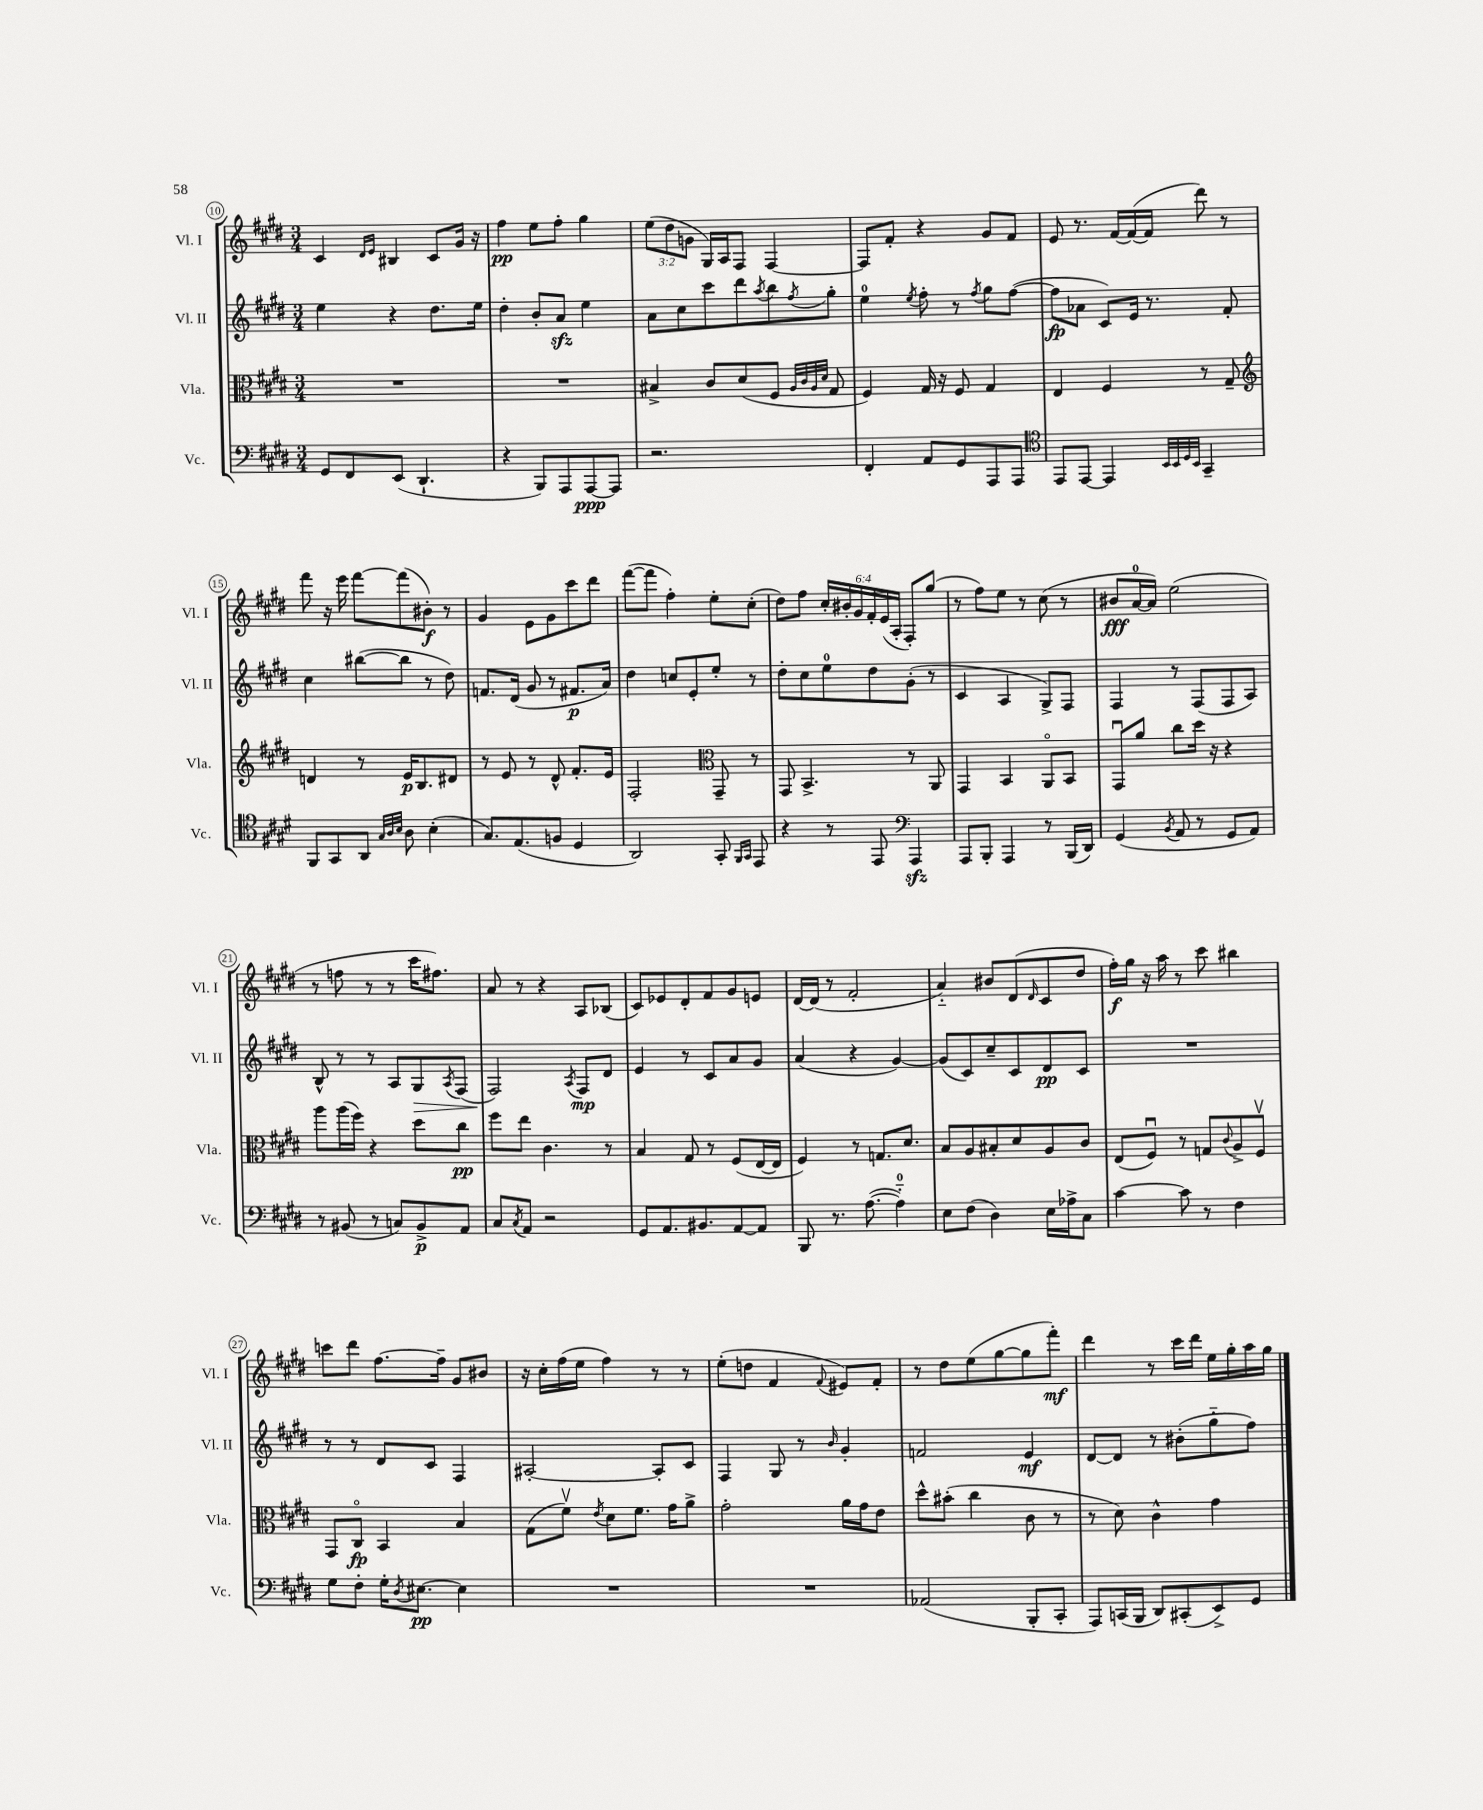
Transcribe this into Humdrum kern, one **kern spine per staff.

**kern	**kern	**kern	**kern
*staff4	*staff3	*staff2	*staff1
*clefF4	*clefC3	*clefG2	*clefG2
*k[f#c#g#d#]	*k[f#c#g#d#]	*k[f#c#g#d#]	*k[f#c#g#d#]
*M3/4	*M3/4	*M3/4	*M3/4
8GG#	2.r	4ee	4c#
8FF#	.	.	.
.	.	.	16qqd#
.	.	.	16qqe
(8EE	.	4r	4B#
4.DD#`	.	.	.
.	.	8.dd#	8c#
.	.	.	16g#
.	.	16ee	16r
=	=	=	=
4r	2.r	4dd#'	4ff#
8BBB)	.	8b'	8ee
8AAA	.	8a	8ff#'
[8AAA	.	4ee	4gg#
8AAA]	.	.	.
=	=	=	=
2.r	4B#^	8a	(12ee
.	.	.	12dd#
.	.	8cc#	.
.	.	.	12g
.	8c#	8ccc#	16G#)
.	.	.	16A
.	(8d#	8ddd#	8F#
.	.	8qaa	.
.	8F#	8bb	[4F#
.	32qqA	.	.
.	32qqc#	.	.
.	32qqA	.	.
.	32qqd#	8qff#	.
.	8G#	8gg#'	.
=	=	=	=
4FF#'	4F#)	4ee	8F#]
.	.	.	8f#'
.	.	8qee	.
8AA	16G#	8ff#'	4r
.	16r	.	.
8GG#	8F#	8r	.
.	.	8qff#	.
8AAA	4G#	8gg#	8g#
8AAA	.	([8ff#	8f#
=	=	=	=
*clefC4	*	*	*
8EE	4E	8ff#]	8e
[8EE	.	8a-	8.r
4EE]	4F#	8c#)	.
.	.	.	[16f#
.	.	16e	(16f#_
.	.	8.r	16f#]
32qqBB	.	.	.
32qqBB	.	.	.
32qqD#	.	.	.
32qqBB	.	.	.
4GG#~	8r	.	8ddd#)
.	8G#~	8f#'	8r
=	=	=	=
*	*clefG2	*	*
8FF#	4d	4cc#	8fff#
8GG#	.	.	16r
.	.	.	16eee
8AA	8r	([8bb#	[8fff#
32qqG#	.	.	.
32qqA	.	.	.
32qqB	.	.	.
8A	16e	8bb#]	(8fff#]
.	8.B	.	.
(4B'	.	8r	8b#')
.	8d#	8dd#)	8r
=	=	=	=
8.G#)	8r	8.f	4g#
.	8e	.	.
(8.E	.	(16d#	.
.	8r	8g#	8e
8F	8d#^^	8r	8g#
4D#	8.f#'	8.f#	8ccc#
.	.	.	8ddd#
.	16e	16a)	.
=	=	=	=
2AA)	2F#'	4dd#	([8fff#
.	.	.	8fff#]
.	.	8cc	4ff#')
.	.	8e'	.
*	*clefC3	*	*
8GG#'	8GG#~	8ee'	8ee'
16qqFF#	.	.	.
16qqGG#	.	.	.
8EE	8r	8r	(8cc#'
=	=	=	=
4r	8GG#	8dd#'	8dd#)
.	4.BB^	8cc#	8ff#
8r	.	8ee	24cc#'
.	.	.	24b#'
.	.	.	24g#
8EE	.	8dd#	24f#'
.	.	.	(24e
.	.	.	24A'
*clefF4	*	*	*
4AAA	8r	(8g#'	8F#')
.	8AA	8r	(8gg#
=	=	=	=
8AAA	4GG#	4c#	8r
8BBB'	.	.	8ff#)
4AAA	4BB	4A	8ee
.	.	.	8r
8r	8AAo	8G#^)	(8cc#
(16BBB	8BB	8F#	8r
16DD#)	.	.	.
=	=	=	=
(4GG#	8GG#u	4F#	8b#
.	8a	.	[16a
.	.	.	16a])
8qBB	.	.	.
8AA	8cc#	8r	(2ee
8r	16dd#	(8F#	.
.	16r	.	.
8GG#	4r	8F#	.
8AA)	.	8A)	.
=	=	=	=
8r	8aa	8B^^	8r
(8BB#	(16aa	8r	8ff
.	16ff#)	.	.
8r	4r	8r	8r
8C)	.	8A	8r
8BB#^	8dd#	8G#	16ccc#
.	.	.	8.ff#)
.	.	8qA	.
8AA	8cc#	(8F#	.
=	=	=	=
8C#	8ff#	2F#)	8a
8qC#	.	.	.
8AA	8ee	.	8r
2r	4.c#	.	4r
.	.	8qA	.
.	.	8F#	8A
.	8r	8d#	(8B-
=	=	=	=
8GG#	4B	4e	8c#)
8.AA	.	.	8e-
.	8G#	8r	8d#'
8.BB#	.	.	.
.	8r	8c#	8f#
[8AA	(8F#	8a	8g#
8AA]	[16E	8g#	8e
.	16E]	.	.
=	=	=	=
8BBB	4F#)	(4a	[16d#
.	.	.	(16d#]
8.r	.	.	8r
.	8r	4r	2f#'
([8.A	.	.	.
.	8.G	.	.
4A'~])	.	[4g#)	.
.	8.d#	.	.
=	=	=	=
8E	8B	(8g#]	4a'~)
(8F#	8A	8c#)	.
4D#)	8B#'	8cc#~	8b#
.	8d#	8c#	(8d#
.	.	.	16qqd#
16E	8A	8d#	8c#
16A-^	.	.	.
8C#	8c#	8c#	8dd#
=	=	=	=
[4c#	(8E	2.r	16ff#')
.	.	.	16gg#
.	8F#u)	.	16r
.	.	.	16aa
8c#]	8r	.	8r
8r	8G	.	8ccc#
.	8qqc#	.	.
4F#	8A^	.	4bb#
.	8F#v	.	.
=	=	=	=
8G#	8GG#	8r	8ccc
8F#'	8C#o	8r	8ddd#
16G#'	4BB	8d#	[8.ff#
8qD#	.	.	.
[8.E#	.	.	.
.	.	8c#	.
.	.	.	16ff#~]
4E#]	4B	4F#	8g#
.	.	.	8b#
=	=	=	=
2.r	(8G#	[2A#'	16r
.	.	.	16cc#'
.	8f#v)	.	(16ff#
.	.	.	16ee
.	8qe	.	.
.	8d#	.	4ff#)
.	8.f#	.	.
.	.	8A#']	8r
.	16g#	.	.
.	8a^	8c#	8r
=	=	=	=
2.r	2g#'	4F#	(8ee'
.	.	.	8dd
.	.	8G#	4f#
.	.	8r	.
.	.	16qqb	8qqf#
.	16a	4g#'	8e#)
.	16g#	.	.
.	8e	.	8f#'
=	=	=	=
(2AA-	8dd#^^	2f	8r
.	(8b#'	.	8dd#
.	4cc#	.	(8ee
.	.	.	[8gg#
8BBB'	8c#	4e	8gg#]
8CC#'	8r	.	8fff#')
=	=	=	=
8AAA)	8r	[8d#	4ddd#
(16CC	8d#)	8d#]	.
16BBB	.	.	.
8DD#)	4c#^^	8r	8r
(8CC#'	.	(8b#'	16ccc#
.	.	.	16ddd#
8EE^)	4g#	8gg#'~	16ee
.	.	.	16gg#'
8GG#	.	8ff#)	16aa
.	.	.	16gg#
==	==	==	==
*-	*-	*-	*-
